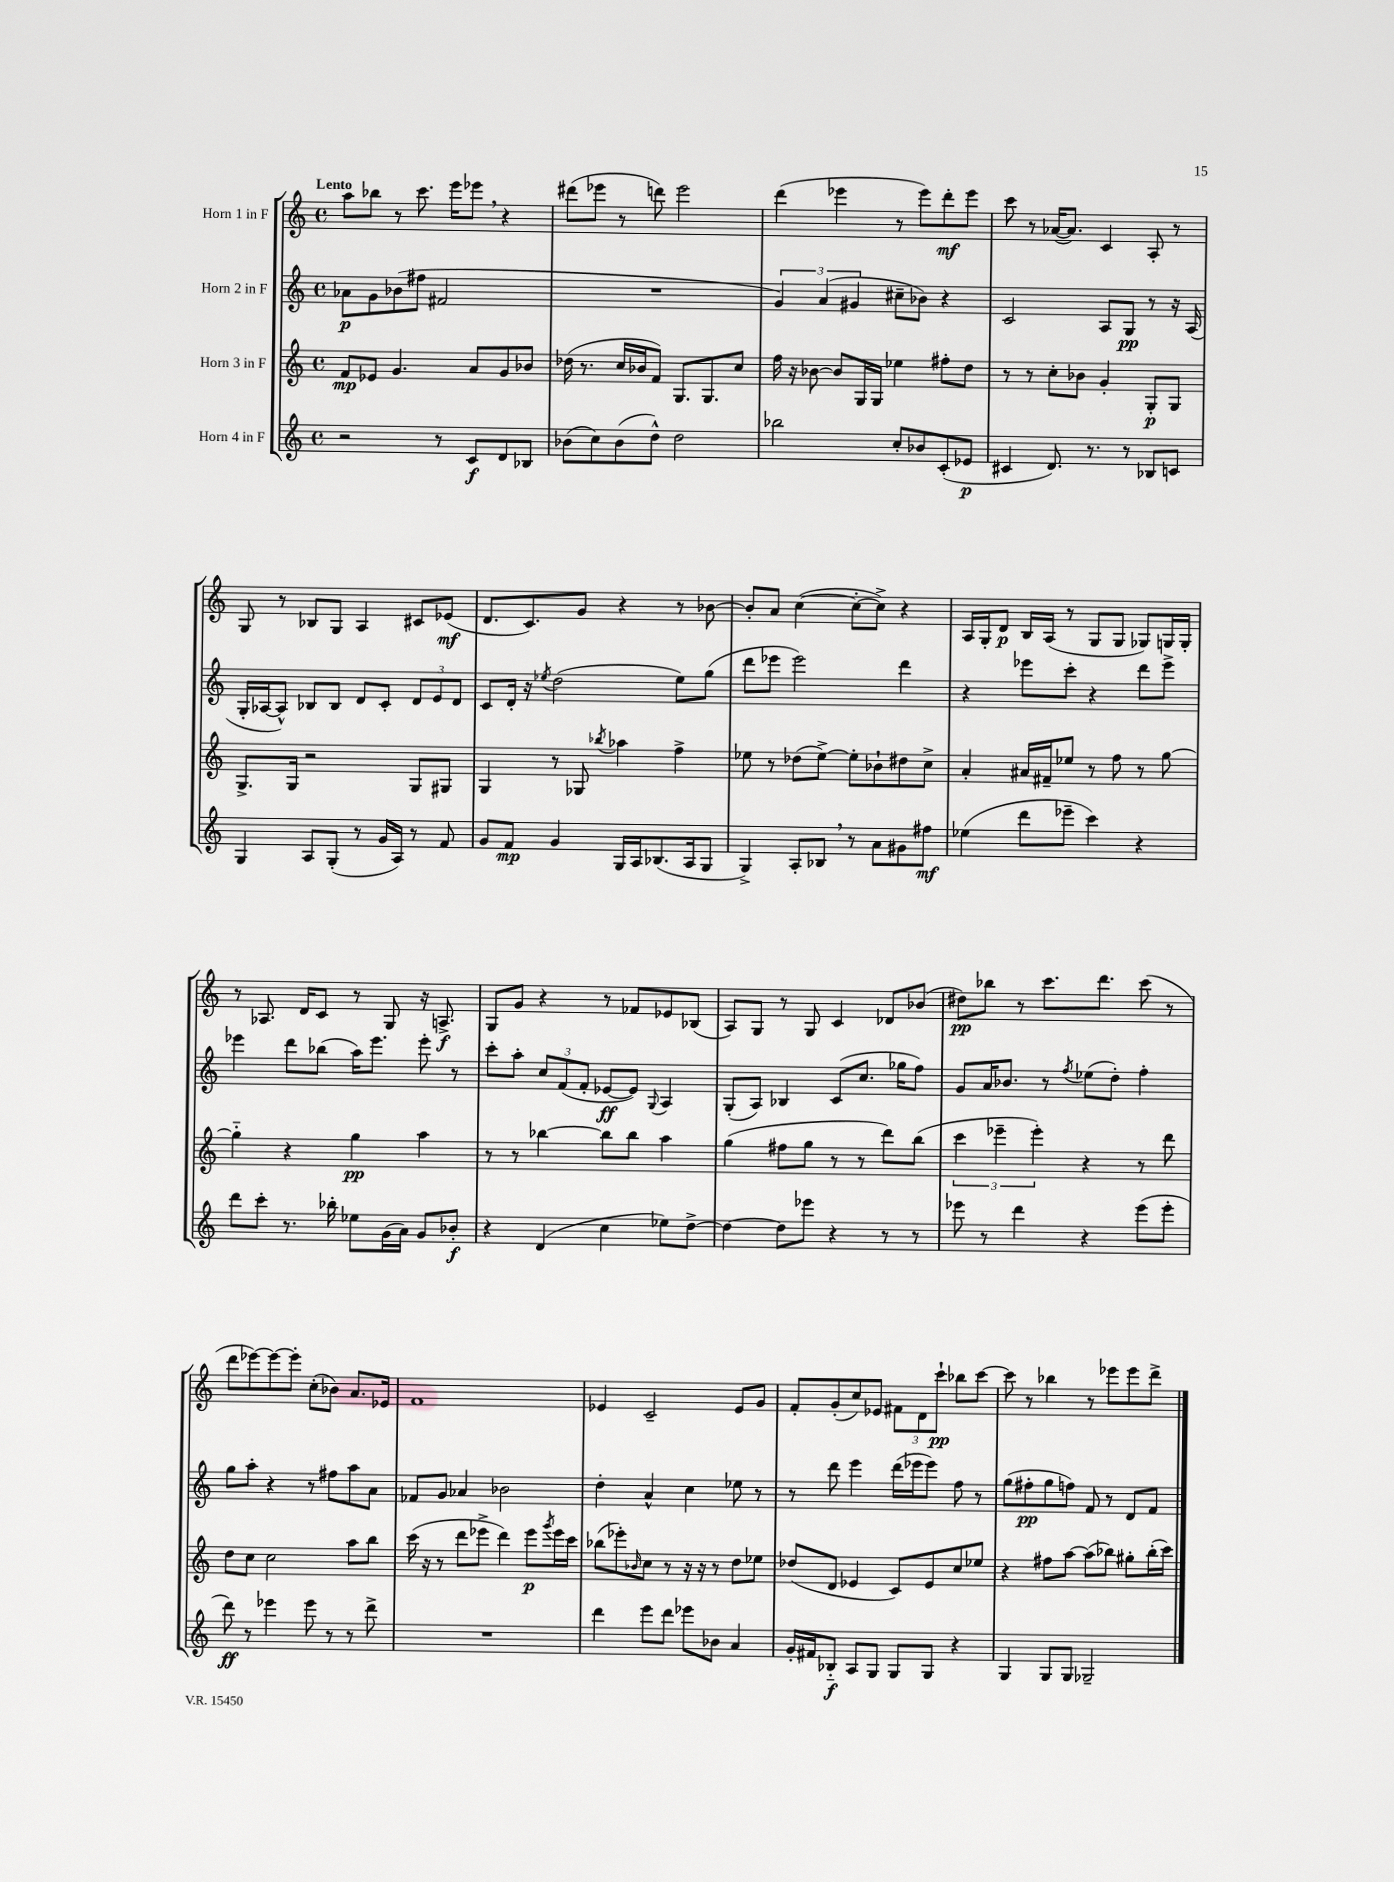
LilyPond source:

<<
\new StaffGroup <<
\new Staff = "s0" \with { instrumentName = "Horn 1 in F" } {
    \clef treble \key c \major \defaultTimeSignature \time 4/4 \tempo "Lento"
    a''8 bes''8 r8 c'''8. e'''16 ees'''8 \breathe r4 |
    dis'''8( ees'''8 r8 d'''8) ees'''2 |
    d'''4( ees'''4 r8 ees'''8) d'''8-.\mf ees'''8 |
    c'''8 r8 aes'16~( aes'8.) c'4 a8-. r8 |
    g8 r8 bes8 g8 a4 cis'8 ees'8\mf( |
    d'8. c'8.) g'8 r4 r8 bes'8~ |
    bes'8-. a'8 c''4~( c''8~-. c''8->) r4 |
    a16 g16-. d'8\p b16 a16( r8 g8 g8 ges8) g16 g16-. |
    r8 aes8. d'16 c'8 r8 g8 r16 a8.->\f |
    g8 g'8 r4 r8 fes'8 ees'8 bes8( |
    a8) g8 r8 g8 c'4 des'8 bes'8( |
    dis''8\pp) bes''8 r8 c'''8. d'''8. c'''8( r8 |
    d'''8 ees'''8~) ees'''8~ ees'''8-. c''8-.( bes'8) a'8. ees'16 |
    f'1 |
    ees'4 c'2-- ees'8 g'8 |
    f'8-. g'8-.( c''8) ees'8 \tuplet 3/2 { fis'8 d'8 c'''8-!\pp } bes''8 c'''8~ |
    c'''8 r8 bes''4 r8 ees'''8 ees'''8 d'''8-> \bar "|." |
}
\new Staff = "s1" \with { instrumentName = "Horn 2 in F" } {
    \clef treble \key c \major \defaultTimeSignature \time 4/4
    aes'8\p g'8 bes'8( fis''8 fis'2 |
    R1 |
    \tuplet 3/2 { g'4) a'4( gis'4 } cis''8-- bes'8) r4 |
    c'2 a8 g8\pp r8 r16 a16( |
    g16-. aes16~ aes8-^) bes8 bes8 d'8 c'8-. \tuplet 3/2 { d'8 e'8 d'8 } |
    c'8 d'16-. r16 \acciaccatura { ees''8 } d''2( ees''8) g''8( |
    d'''8 ees'''8 ees'''2) d'''4 |
    r4 ees'''8 c'''8-. r4 d'''8 ees'''8-> |
    ees'''4 d'''8 bes''8( a''16) ees'''8. ees'''8-. r8 |
    c'''8-. a''8-. \tuplet 3/2 { c''8 f'8( f'8-. } ees'8~\ff ees'8) \appoggiatura { g8 } a4 |
    g8-.( a8) bes4 c'8( c''8. ges''16 f''8) |
    g'8 a'16 bes'8. r8 \acciaccatura { f''8 } ees''8( d''8-.) f''4-. |
    g''8 a''8-. r4 r8 fis''8 a''8 a'8 |
    fes'8 g'8 aes'4 bes'2 |
    d''4-. a'4-^ c''4 ees''8 r8 |
    r8 d'''8 e'''4 d'''16( ees'''16 ees'''8) f''8 r8 |
    g''8( fis''8-.\pp g''8 f''8) f'8 r8 d'8 f'8 \bar "|." |
}
\new Staff = "s2" \with { instrumentName = "Horn 3 in F" } {
    \clef treble \key c \major \defaultTimeSignature \time 4/4
    f'8\mp ees'8 g'4. a'8 g'8 bes'8 |
    des''16( r8. c''16 bes'16 f'8) g8. g8. c''8 |
    f''16 r16 bes'8~ bes'8 g16 g16 ees''4 fis''8-. d''8 |
    r8 r8 c''8-. bes'8 g'4-. g8-.\p g8 |
    g8.-> g16 r2 g8 gis8 |
    g4 r8 ges8 \acciaccatura { bes''8 } aes''4 f''4-> |
    ees''8 r8 des''8( ees''8~->) ees''8-. bes'8-! dis''8 c''8-> |
    a'4-. ais'16 fis'16-- ees''8 r8 f''8 r8 g''8~ |
    g''4-_ r4 g''4\pp a''4 |
    r8 r8 bes''4~ bes''8 bes''8 a''4 |
    g''4( fis''8 g''8 r8 r8 d'''8) b''8( |
    \tuplet 3/2 { c'''4 ees'''4-- ees'''4-.) } r4 r8 d'''8 |
    d''8 c''8 c''2 a''8 b''8 |
    c'''16( r16 r8 d'''8 ees'''8-> d'''4) ees'''8\p \acciaccatura { g'''8 } ees'''16 c'''16 |
    bes''8( ees'''8-.) \grace { bes'16 } c''8 r8 r16 r16 r8 d''8 ees''8 |
    des''8( d'8 ees'4 c'8) ees'8 c''8 ees''8 |
    r4 fis''8 a''8~ a''8( bes''8) gis''8-. bes''16-.( c'''16) \bar "|." |
}
\new Staff = "s3" \with { instrumentName = "Horn 4 in F" } {
    \clef treble \key c \major \defaultTimeSignature \time 4/4
    r2 r8 c'8\f d'8 bes8 |
    bes'8( c''8) bes'8( d''8-^) d''2 |
    bes''2 c''8-. bes'8 c'8-.( ees'8\p |
    cis'4 d'8.) r8. r8 bes8 c'8 |
    g4 a8 g8-.( r8 g'16 a16) r8 f'8 |
    g'8 f'8\mp g'4 g16 a16 bes8.( a16 g8 |
    g4->) a8-. bes8 \breathe r8 a'8 gis'8 fis''8\mf |
    ees''4( d'''8 ees'''8-- c'''4) r4 |
    d'''8 c'''8-. r8. bes''16-. ees''8 g'16( a'16) g'8 bes'8-.\f |
    r4 d'4( c''4 ees''8) d''8~-> |
    d''4~ d''8 ees'''8 r4 r8 r8 |
    ees'''8 r8 d'''4 r4 ees'''8( ees'''8-. |
    d'''8\ff) r8 ees'''4 ees'''8 r8 r8 d'''8-> |
    R1 |
    d'''4 e'''8 d'''8 ees'''8 bes'8 a'4 |
    g'16-. fis'16 bes8-_\f a8 g8 g8 g8 r4 |
    g4 g8 g8 ges2-- \bar "|." |
}
>>
>>
\layout { \context { \Score \remove "Bar_number_engraver" } }
